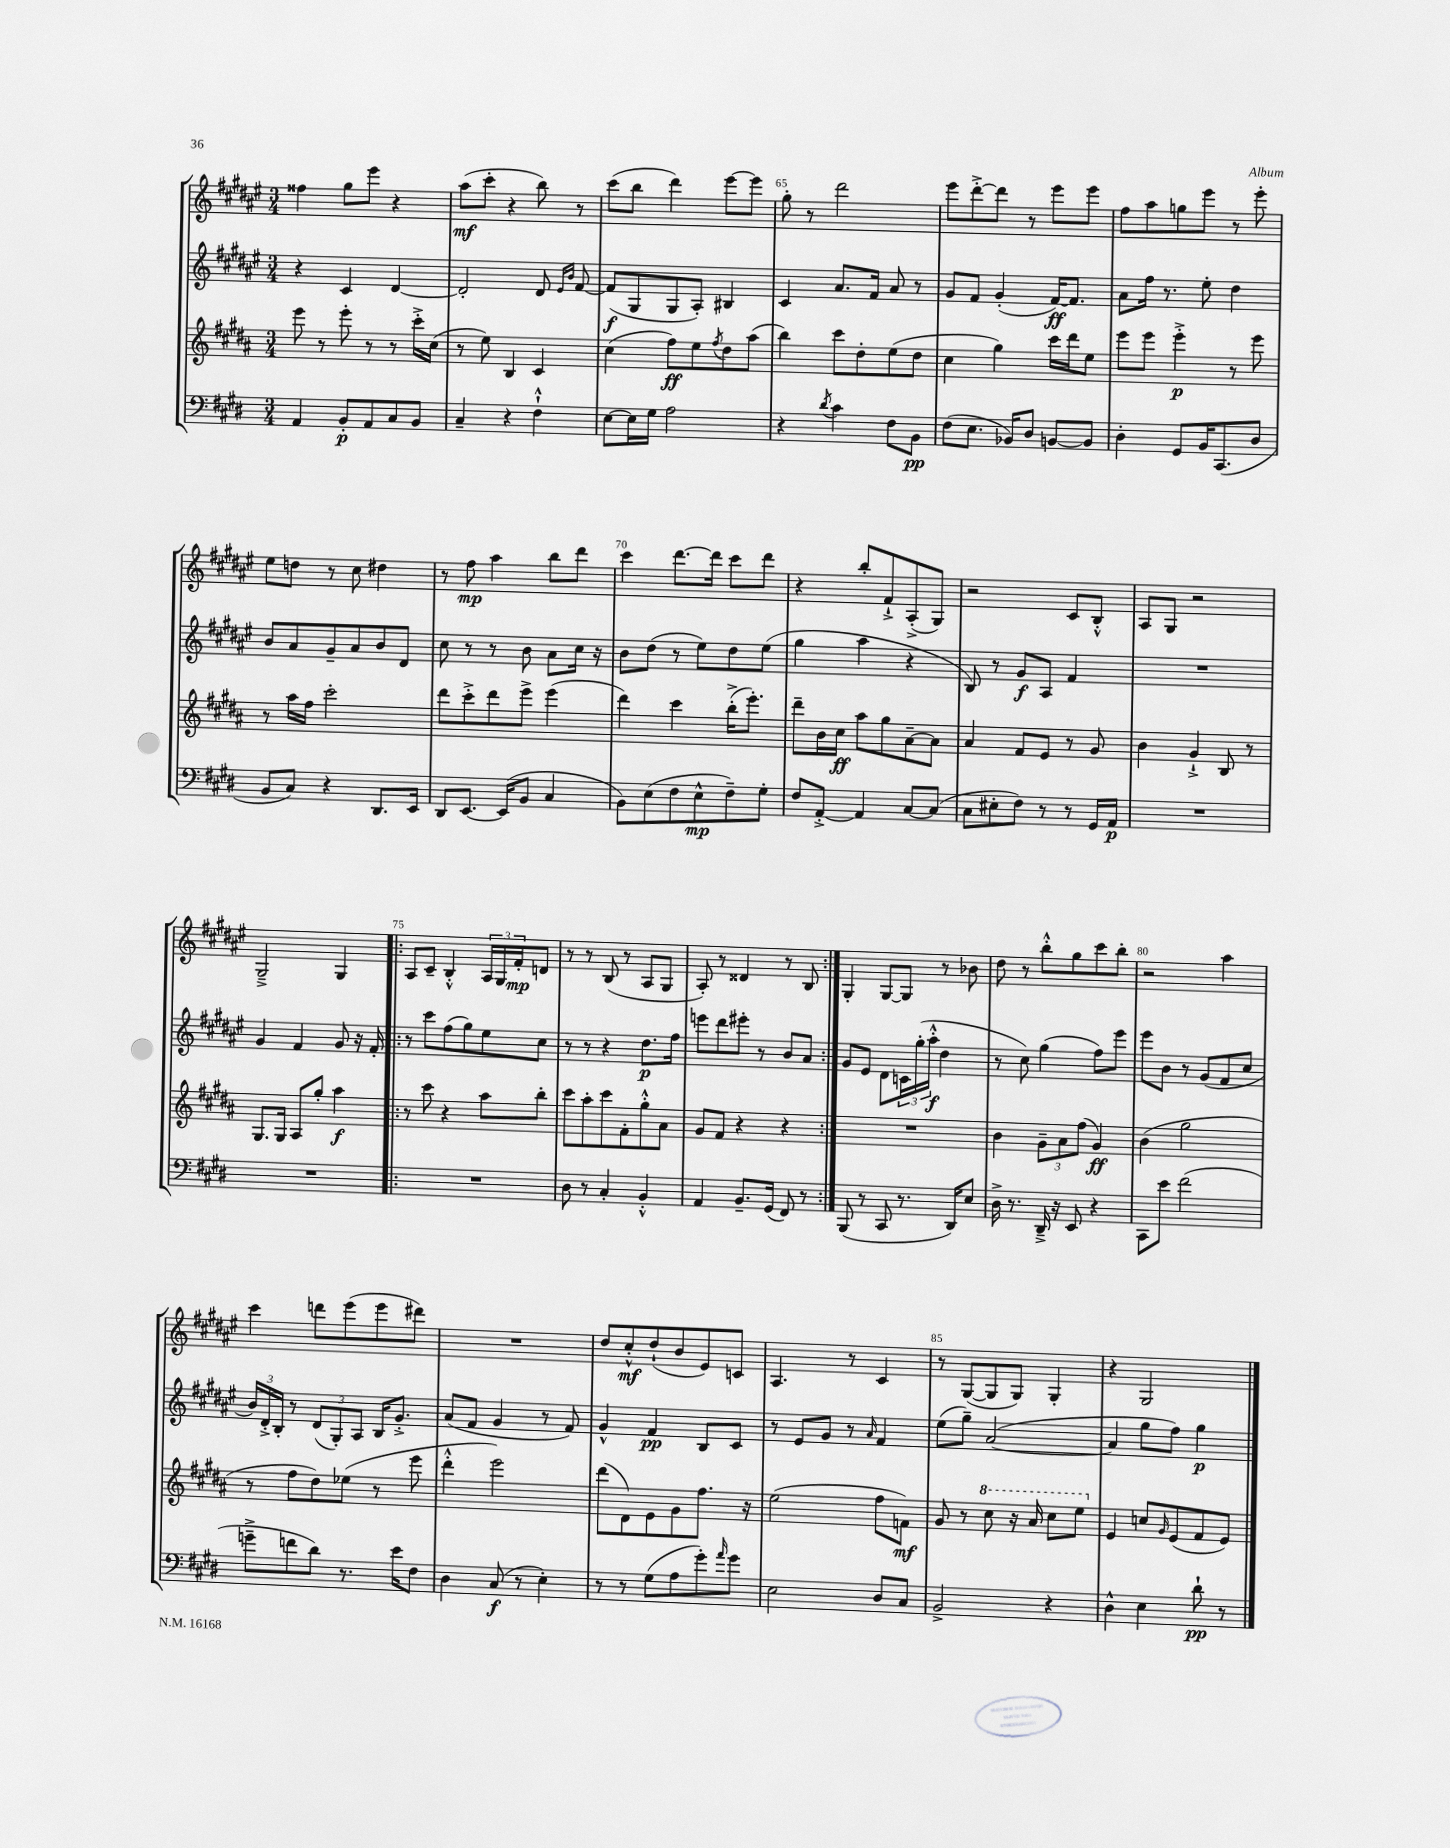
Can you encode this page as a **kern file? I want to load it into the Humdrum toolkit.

**kern	**kern	**kern	**kern
*staff4	*staff3	*staff2	*staff1
*clefF4	*clefG2	*clefG2	*clefG2
*k[f#c#g#d#]	*k[f#c#g#d#a#]	*k[f#c#g#d#a#e#]	*k[f#c#g#d#a#e#]
*M3/4	*M3/4	*M3/4	*M3/4
4AA	8eee	4r	4ff##
.	8r	.	.
8BB'	8eee'	4c#	8gg#
8AA	8r	.	8eee#
8C#	8r	[4d#	4r
8BB	16ccc#'^	.	.
.	(16cc#	.	.
=	=	=	=
4C#~	8r	2d#']	(8aa#
.	8ee)	.	8ccc#'
4r	4B	.	4r
4F#`^^	4c#	8d#	8bb)
.	.	16qqe#	.
.	.	16qqb	.
.	.	[8f#	8r
=	=	=	=
[8E	(4cc#	(8f#]	(8ccc#
16E]	.	8G#	8bb
16G#	.	.	.
2A	8ff#)	8G#	4ddd#)
.	8ee	8A#')	.
.	8qff#	.	.
.	8dd#	4B#	[8eee#
.	(8aa#	.	8eee#]
=	=	=	=
4r	4bb)	4c#	8gg#'
.	.	.	8r
8qd#	.	.	.
4c#	8ccc#	8.a#	2ddd#
.	8dd#'	.	.
.	.	16f#	.
8F#	(8ee	8a#	.
8BB	8dd#	8r	.
=	=	=	=
(8F#	4cc#	8g#	8eee#
8.E	.	8f#	[8ddd#'^
.	4gg#)	(4g#'	8ddd#]
16BB-)	.	.	.
8D#	.	.	8r
[8BB	16ccc#	[16f#)	8eee#
.	16ddd#	8.f#]	.
8BB]	8ee	.	8eee#
=	=	=	=
4D#'	8eee	8a#	8ff#
.	8eee	16ff#	8aa#
.	.	8.r	.
8GG#	4eee'^	.	8gg
16BB	.	8ee#'	8eee#
(8.CC#	.	.	.
.	8r	4dd#	8r
8D#	8eee	.	8eee#'
=	=	=	=
8BB	8r	8b	8ee#
8C#)	16aa#	8a#	8dd
.	16ff#	.	.
4r	2ccc#'	8g#~	8r
.	.	8a#	8cc#
8.DD#	.	8b	4dd#
.	.	8d#	.
16EE	.	.	.
=	=	=	=
8DD#	8ddd#	8cc#	8r
[8.EE	8ccc#'^	8r	8ff#
.	8ddd#	8r	4aa#
(16EE]	.	.	.
8BB	8eee^	8b	.
4C#	(4eee	8a#	8bb
.	.	16cc#	8ddd#
.	.	16r	.
=	=	=	=
8BB)	4ddd#)	8b	4ccc#
(8E	.	(8dd#	.
8F#	4ccc#	8r	[8.ddd#
8E^^	.	8ee#)	.
.	.	.	16ddd#]
8F#~)	(16bb'^	8dd#	8ccc#
.	8.eee')	.	.
8G#'	.	(8ee#	8ddd#
=	=	=	=
8F#	8ddd#~	4gg#	4r
[8AA'^	16b	.	.
.	16cc#	.	.
4AA]	8aa#	4aa#	8bb'
.	8gg#	.	8f#`^
[8C#	[8a#~	4r	(8A#'^
(8C#]	8a#]	.	8G#)
=	=	=	=
8C#	4a#	8B)	2r
8E#'	.	8r	.
8F#)	8f#	8g#	.
8r	8e	8A#	.
8r	8r	4f#	8c#
16GG#	8g#	.	8B'^^
16AA	.	.	.
=	=	=	=
2.r	4b	2.r	8A#
.	.	.	8G#
.	4g#`^	.	2r
.	8B	.	.
.	8r	.	.
=	=	=	=
2.r	8.G#	4g#	2G#~^
.	16G#	.	.
.	8A#	4f#	.
.	8gg#'	.	.
.	4aa#	8g#	4G#
.	.	16r	.
.	.	16f#'	.
=!|:	=!|:	=!|:	=!|:
2.r	8r	8r	8A#
.	8ccc#	8ccc#	8c#~
.	4r	(8ff#	4B'^^
.	.	8gg#)	.
.	8aa#	8ee#	24A#
.	.	.	24G#
.	.	.	24f#'
.	8bb'	8cc#	8d
=	=	=	=
8D#	8ccc#	8r	8r
8r	8aa#'	8r	8r
4C#'	8ccc#	4r	(8B
.	8f#'	.	8r
4BB'^^	8gg#'^^	8.dd#	8A#
.	8a#	.	8G#
.	.	16ff#	.
=	=	=	=
4AA	8g#	8eee	8A#')
.	8f#	8ddd#	8r
8.BB~	4r	8eee#'	4d##
.	.	8r	.
(16GG#	.	.	.
8FF#)	4r	8b	8r
8r	.	8a#	8B
=:|!	=:|!	=:|!	=:|!
(8BBB	2.r	8g#	4G#'
8r	.	8e#	.
8CC#	.	8d#	[8G#
8.r	.	24c	8G#]
.	.	(24gg#'	.
.	.	24aa#'^^	.
.	.	4dd#	8r
16DD#)	.	.	.
8E	.	.	8b-
=	=	=	=
16D#^	4b	8r	8dd#
8.r	.	.	.
.	.	8cc#)	8r
16DD#~^	12g#~	(4gg#	8bb'^^
16r	.	.	.
.	12a#	.	.
8EE	.	.	8gg#
.	(12ff#	.	.
4r	4g#)	8ff#)	8ccc#
.	.	8eee#	8bb'
=	=	=	=
8CC#	(4b	8eee#	2r
8e	.	8b	.
(2f#	2gg#	8r	.
.	.	(8g#	.
.	.	8f#	4aa#
.	.	8cc#	.
=	=	=	=
8g~^	8r	24b)	4ccc#
.	.	24d#'^	.
.	.	24B'	.
8f	8ff#	8r	.
8d#)	8dd#)	(12d#	8ddd
.	.	12G#')	.
8.r	(8ee-	.	(8eee#
.	.	12A#	.
.	8r	16B	8eee#
16e	.	8.g#'^	.
8F#	8eee	.	8ddd#)
=	=	=	=
4D#	4ddd#'^^	(8a#	2.r
.	.	8f#	.
(8C#	2eee)	4g#	.
8r	.	.	.
4E')	.	8r	.
.	.	8f#)	.
=	=	=	=
8r	(8ddd#	4g#^^	8dd#
8r	8d#)	.	8cc#'^^
(8G#	8e	4f#	(8dd#`
8A	8g#	.	8b
8g#')	8.ff#	8B	8e#)
16qqa	.	.	.
8g#	.	8c#	8c
.	16r	.	.
=	=	=	=
2E	(2ee	8r	4.A#
.	.	8e#	.
.	.	8g#	.
.	.	8r	8r
.	.	16qqa#	.
8D#	8ff#	4f#	4c#
8C#	8f)	.	.
=	=	=	=
2BB^	8g#	(8ee#	8r
.	8r	8gg#~)	([8G#
.	8ccc#	([2a#	8G#]
.	16r	.	8G#)
.	16aa#	.	.
4r	8ccc#	.	4G#'
.	8eee	.	.
=	=	=	=
4D#^^	4e	4a#]	4r
4E	8cc	8gg#	2G#
.	16qqg#	.	.
.	(8e	8ff#)	.
8d#`	8f#	4gg#	.
8r	8e)	.	.
==	==	==	==
*-	*-	*-	*-
